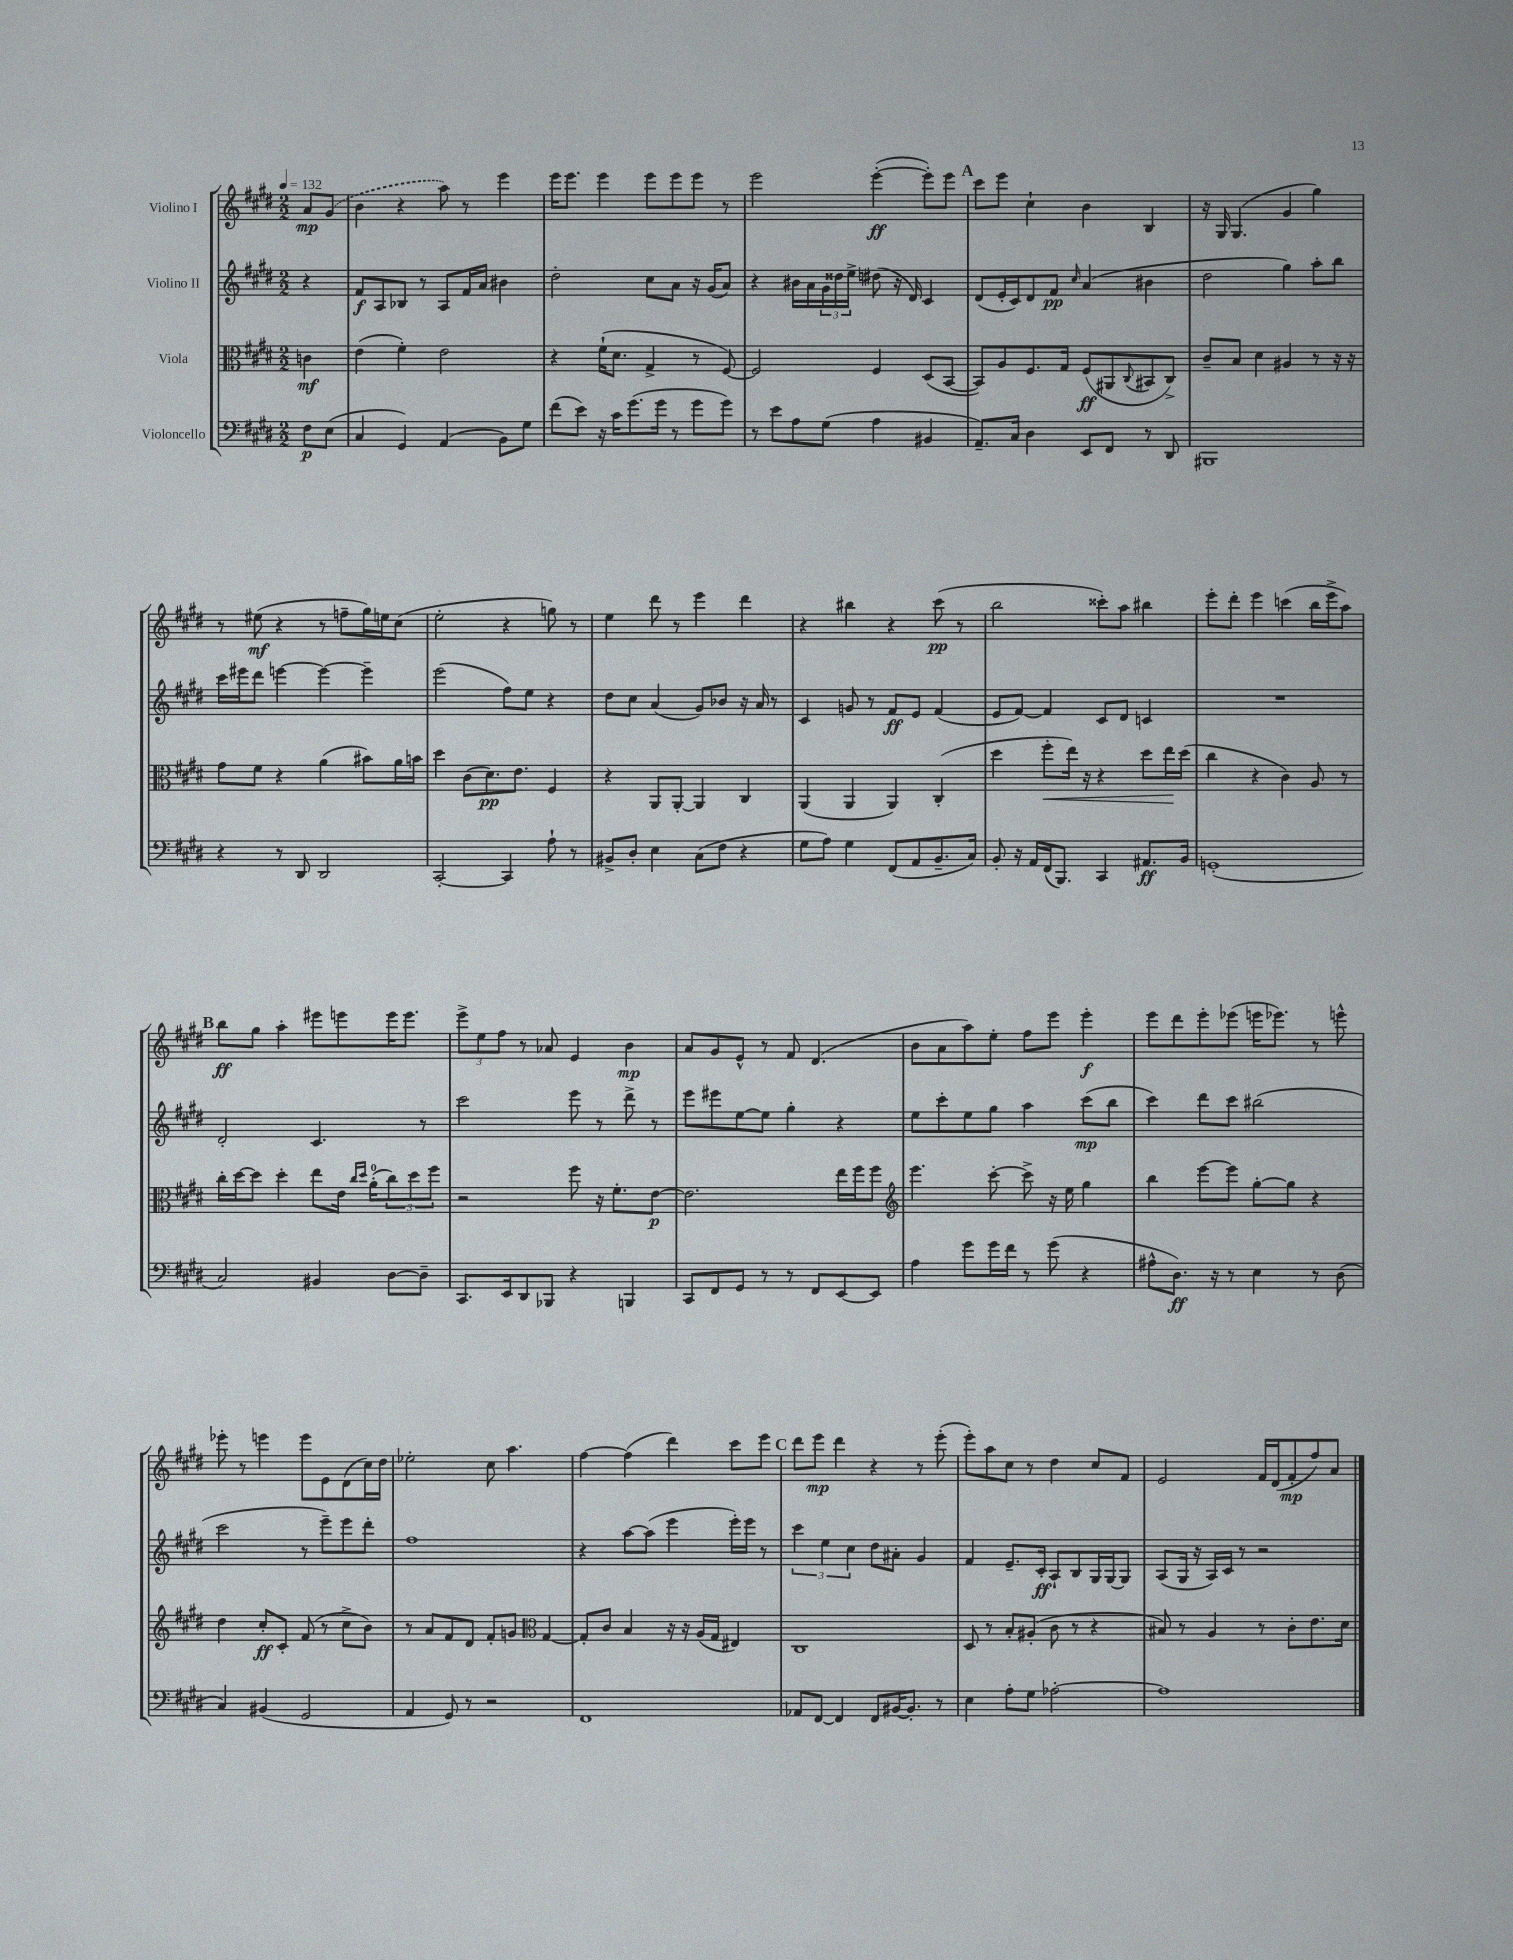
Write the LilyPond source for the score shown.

<<
\new StaffGroup <<
\new Staff = "s0" \with { instrumentName = "Violino I" } {
    \clef treble \key e \major \numericTimeSignature \time 2/2 \partial 4 \tempo 4 = 132
    a'8\mp \once \slurDashed gis'8( |
    b'4 r4 a''8) r8 e'''4 |
    e'''16 e'''8. e'''4 e'''8 e'''8 e'''8 r8 |
    e'''2 e'''4~-.\ff( e'''8-.) e'''8 |
    \mark \markup { \bold "A" } cis'''8 e'''8 cis''4-! b'4 b4 |
    r16 gis16 gis4.( gis'4 gis''4) |
    r8 eis''8\mf( r4 r8 f''8-- gis''16) e''16 cis''8( |
    e''2-. r4 g''8) r8 |
    e''4 dis'''8 r8 e'''4 dis'''4 |
    r4 bis''4 r4 cis'''8\pp( r8 |
    b''2 cisis'''8-.) a''8 bis''4 |
    e'''8-. dis'''8-. e'''4 c'''4( b''16 e'''16-> a''8) |
    \mark \markup { \bold "B" } b''8\ff gis''8 a''4-. eis'''8 e'''8 e'''16 e'''8. |
    \tuplet 3/2 { e'''8-> e''8 fis''8 } r8 aes'8 e'4 b'4\mp |
    a'8 gis'8 e'8-^ r8 fis'8 dis'4.( |
    b'8 a'8 a''8) e''8-. fis''8 e'''8 e'''4-.\f |
    e'''8 dis'''8 e'''8-. ees'''8( e'''16 ees'''8.) r8 e'''8-^ |
    ees'''8-. r8 e'''4 e'''8 e'8 dis'8( cis''16) dis''16 |
    ees''2-. cis''8 a''4. |
    fis''4~ fis''4( dis'''4) cis'''8 e'''8 |
    \mark \markup { \bold "C" } dis'''8 e'''8\mp dis'''4 r4 r8 e'''8-.( |
    e'''8-.) a''8 cis''8 r8 dis''4 cis''8 fis'8 |
    e'2 fis'16 dis'16( fis'8-.\mp fis''8) a'8 \bar "|." |
}
\new Staff = "s1" \with { instrumentName = "Violino II" } {
    \clef treble \key e \major \numericTimeSignature \time 2/2 \partial 4
    r4 |
    fis'8\f a8 bes8 r8 a8 fis'16 a'16 bis'4 |
    dis''2-. cis''8 a'8 r16 gis'16( a'8) |
    r4 bis'16 a'16 \tuplet 3/2 { gis'16 disis''16 e''16-> } dis''8( r16 dis'16) cis'4 |
    \mark \markup { \bold "A" } dis'8( e'16-. cis'16) dis'8 fis'8\pp \grace { cis''16 } a'4( bis'4 |
    dis''2 gis''4) a''8-. b''8 |
    cis'''16 eis'''16 dis'''8 e'''4~ e'''4~ e'''4-- |
    e'''2( fis''8) e''8 r4 |
    dis''8 cis''8 a'4( gis'8) bes'8 r16 a'16 r8 |
    cis'4 g'8 r8 fis'8\ff e'8 fis'4( |
    e'8 fis'8~) fis'4 cis'8 dis'8 c'4 |
    R1 |
    \mark \markup { \bold "B" } dis'2-. cis'4. r8 |
    cis'''2 e'''8 r8 dis'''8-> r8 |
    e'''8 eis'''8 e''8~ e''8 gis''4-. r4 |
    e''8 cis'''8-. e''8 gis''8 a''4 cis'''8\mp( b''8 |
    cis'''4) dis'''8 cis'''8 bis''2( |
    cis'''2 r8 e'''8--) e'''8 dis'''8-. |
    fis''1 |
    r4 a''8~ a''8( e'''4 e'''16-.) e'''16 r8 |
    \mark \markup { \bold "C" } \tuplet 3/2 { cis'''4 e''4 cis''4 } dis''8 ais'8-. gis'4 |
    fis'4 e'8.-- cis'16-.\ff a8-! b8 gis16 gis16~ gis8 |
    a8( gis16 r16 a16) cis'16 r8 r2 \bar "|." |
}
\new Staff = "s2" \with { instrumentName = "Viola" } {
    \clef alto \key e \major \numericTimeSignature \time 2/2 \partial 4
    c'4\mf |
    e'4( fis'4-.) e'2 |
    r4 fis'16-!( dis'8. gis4-> r8 fis8~) |
    fis2 fis4 dis8( b,8~ |
    \mark \markup { \bold "A" } b,8) a8 fis8. gis16 fis8\ff( ais,8 \appoggiatura { cis8 } bis,8 cis8->) |
    cis'8-- b8 dis'4 ais4 r8 r16 r16 |
    gis'8 fis'8 r4 a'4( bis'8) a'16 b'16 |
    dis''4 cis'8( dis'8.\pp) e'8. fis4 |
    r4 a,8 a,8~-. a,4 cis4 |
    a,4( a,4 a,4) cis4-.( |
    dis''4 fis''8-.\< e''16) r16 r4 dis''8 e''16\! dis''16( |
    cis''4 r4 cis'4) a8 r8 |
    \mark \markup { \bold "B" } cis''16-. dis''16~ dis''8 dis''4-. e''8 e'16 \grace { cis''16 dis''16 } a'16-0-.( \tuplet 3/2 { cis''8) dis''8 fis''8 } |
    r2 fis''8 r16 fis'8.-. e'8~\p |
    e'2. e''16 fis''16 fis''8 |
    \clef treble e'''4. cis'''8~-. cis'''8-> r16 e''16 gis''4 |
    b''4 e'''8~ e'''8 gis''8~-. gis''8 r4 |
    dis''4 cis''8-.\ff cis'8-. fis'8( r8 cis''8-> b'8) |
    r8 a'8 fis'8 dis'8 fis'8-. g'8 \clef alto gis4~ |
    gis8-. cis'8 b4 r16 r16 a16( gis16 eis4) |
    \mark \markup { \bold "C" } cis1 |
    dis8 r8 b8-. ais8-.( cis'8 r8 r4 |
    bis8) r8 a4 r8 cis'8-. e'8. dis'16 \bar "|." |
}
\new Staff = "s3" \with { instrumentName = "Violoncello" } {
    \clef bass \key e \major \numericTimeSignature \time 2/2 \partial 4
    fis8\p e8( |
    cis4 gis,4) a,4( b,8) gis8 |
    fis'8( e'8) r16 cis'16 gis'8.( gis'16 r8 gis'8 gis'8) |
    r8 e'8 a8 gis8( a4 bis,4 |
    \mark \markup { \bold "A" } a,8.--) cis16 dis4 e,8 fis,8 r8 dis,8 |
    bis,,1 |
    r4 r8 dis,8 dis,2 |
    cis,2~-. cis,4 a8-! r8 |
    bis,8-> dis8-. e4 cis8( fis8 r4 |
    gis8 a8) gis4 fis,8( a,8 b,8.-- cis16) |
    b,8-. r16 a,16 fis,16( b,,8.) cis,4 ais,8.\ff b,16 |
    g,1-.( |
    \mark \markup { \bold "B" } cis2) bis,4 dis8~ dis8-- |
    cis,8. e,16 dis,8 bes,,8 r4 b,,4 |
    cis,8 fis,8 gis,8 r8 r8 fis,8 e,8~ e,8 |
    a4 gis'8 gis'16 fis'16 r8 gis'8( r4 |
    ais8-^ dis8.\ff) r16 r8 e4 r8 dis8( |
    cis4) bis,4( gis,2 |
    a,4 gis,8) r8 r2 |
    fis,1 |
    \mark \markup { \bold "C" } aes,8 fis,8~ fis,4 fis,8 bis,16~ bis,8.-. r8 |
    e4 a8-. gis8 aes2~-. |
    aes1 \bar "|." |
}
>>
>>
\layout { \context { \Score \remove "Bar_number_engraver" } }
